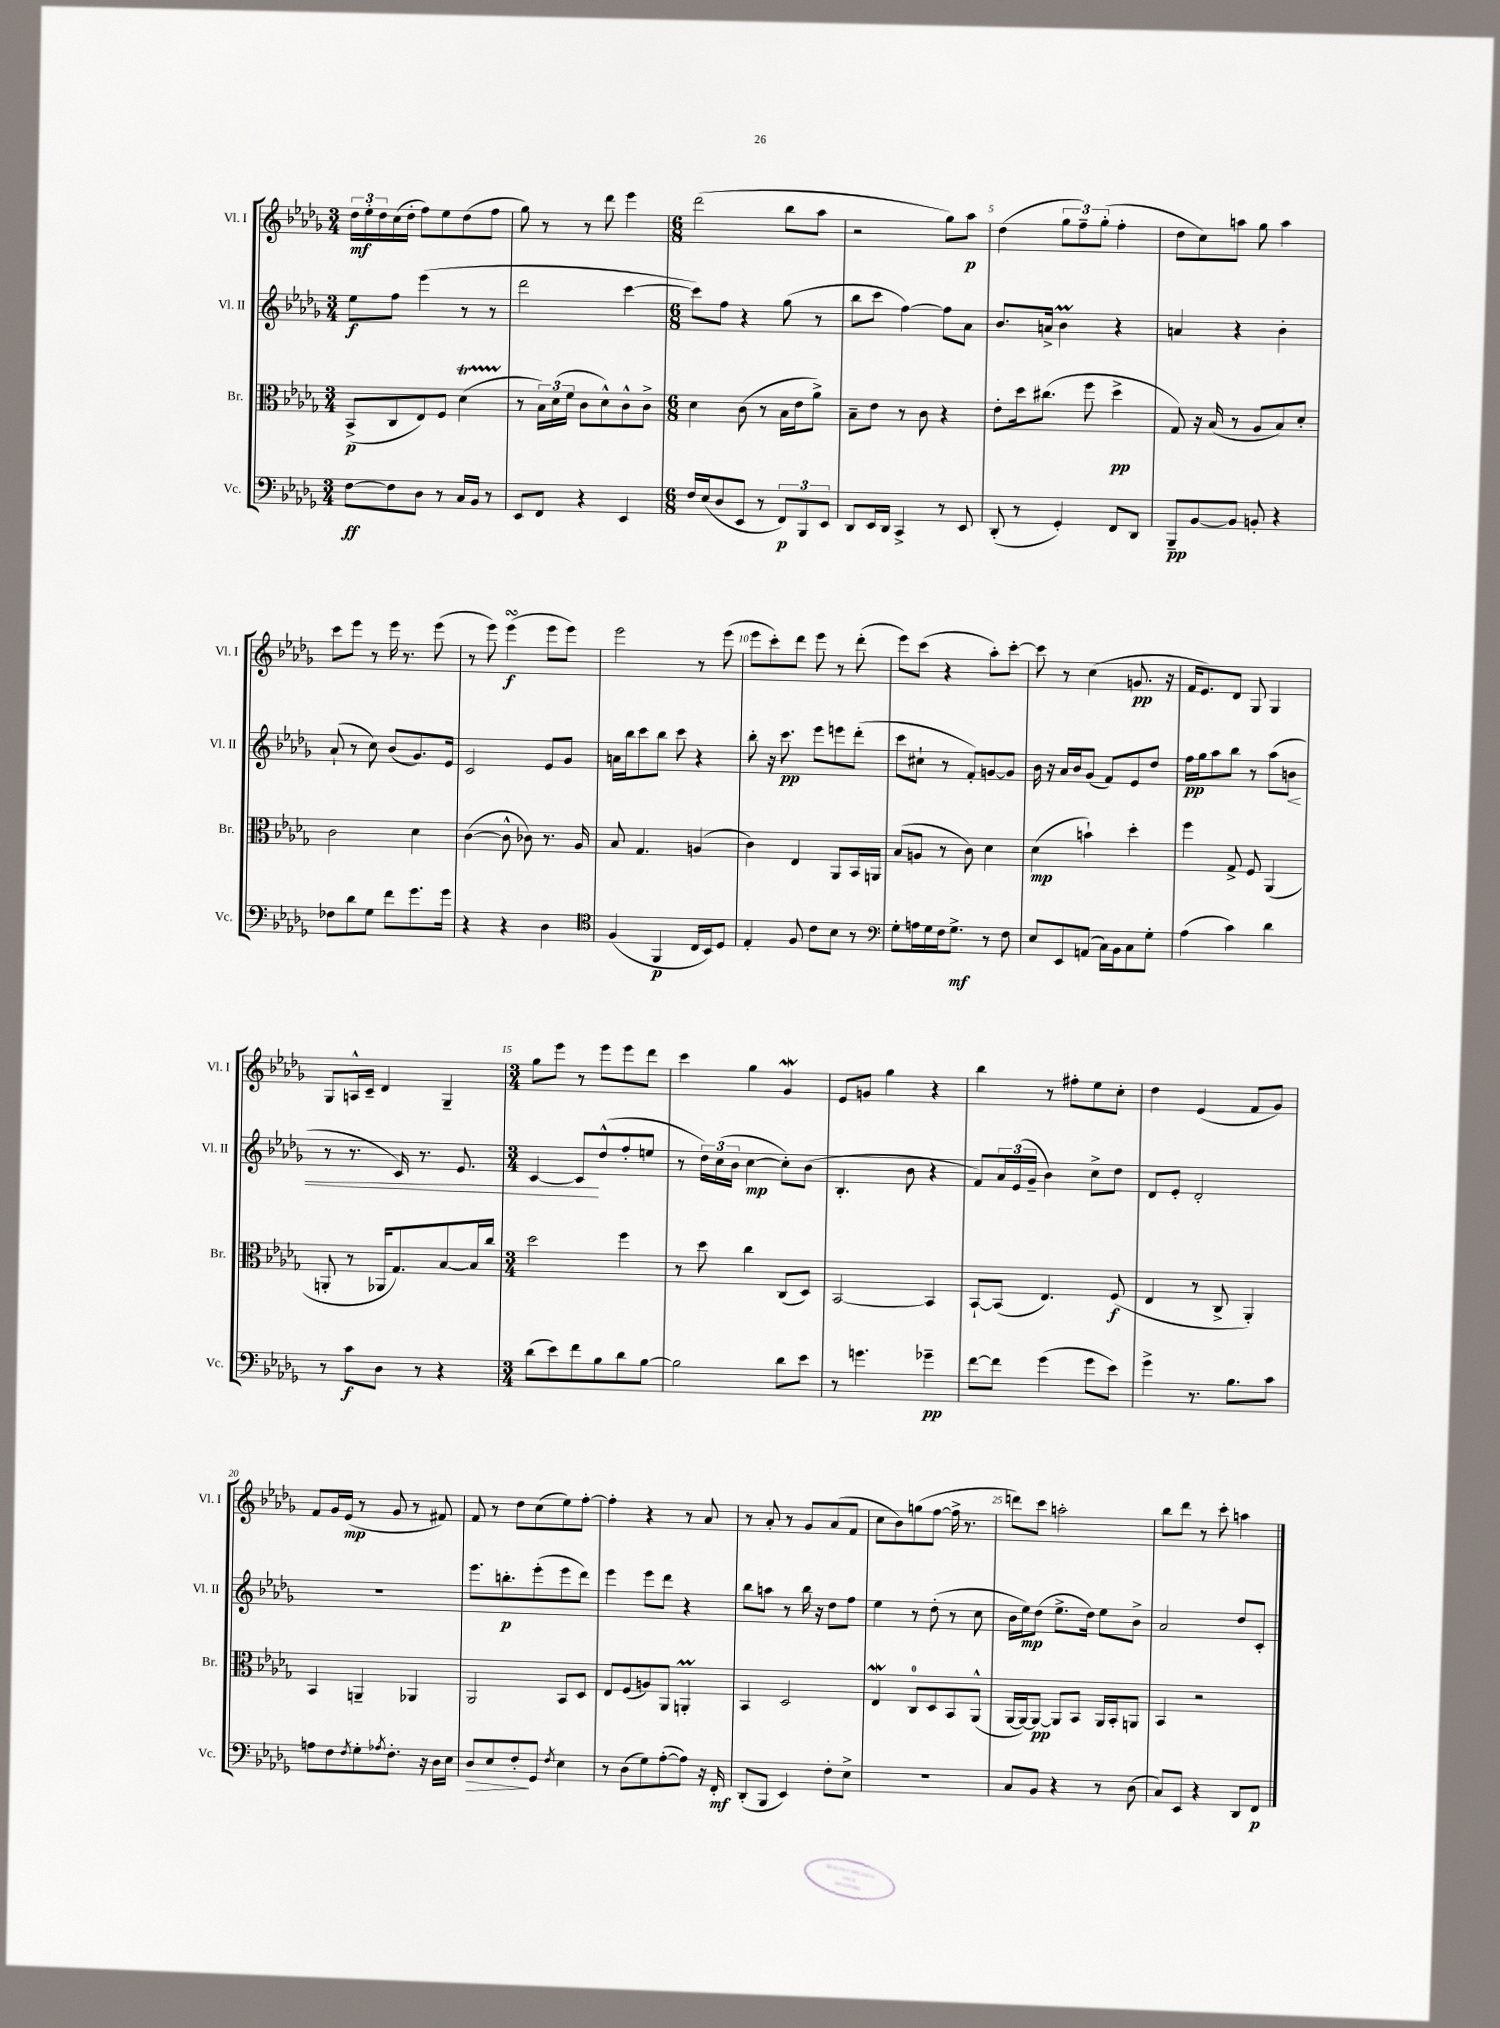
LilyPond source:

<<
\new StaffGroup <<
\new Staff = "s0" \with { instrumentName = "Vl. I" shortInstrumentName = "Vl. I" } {
    \clef treble \key des \major \numericTimeSignature \time 3/4
    \tuplet 3/2 { des''16\mf ees''16-. des''16 } c''16( des''16-. f''8) ees''8 des''8( f''8 |
    ges''8) r8 r8 des'''8 ees'''4 |
    \numericTimeSignature \time 6/8 des'''2( bes''8 aes''8 |
    r2 ges''8) aes''8\p |
    des''4( \tuplet 3/2 { ges''8 f''8--) ges''8-.( } f''4-. |
    des''8 c''8) a''8 ges''8 a''4 |
    c'''8 ees'''8 r8 ees'''16 r8. ees'''8( |
    r8 ees'''8) ees'''4\turn\f( ees'''8 ees'''8) |
    ees'''2 r8 ees'''8( |
    ees'''8 c'''8-.) des'''8 ees'''8 r8 des'''8-.( |
    ees'''8) c'''8( r4 aes''8-.) c'''8~-. |
    c'''8 r8 c''4( g'8.\pp r16 |
    f'16 ees'8.) des'8 ges8 ges4 |
    ges8 a16-^ c'16-- des'4 ges4-- |
    \numericTimeSignature \time 3/4 ges''8 ees'''8 r8 ees'''8 ees'''8 des'''8 |
    c'''4 ges''4 ges'4\mordent |
    ees'8 g'8 ges''4 r4 |
    bes''4 r8 fis''8-. ees''8 c''8-. |
    des''4 ees'4( f'8 ges'8) |
    f'8 ges'16 ees'16\mp( r8 ges'8 r8 fis'8) |
    f'8 r8 des''8 c''8( ees''8) f''8~-. |
    f''4-. r4 r8 aes'8 |
    r8 aes'8-. r8 ges'8 aes'8( f'8 |
    c''8 bes'8) g''8( f''8~ f''16-> r8. |
    d'''8) c'''8 a''2-. |
    bes''8 des'''8 r8 c'''8-. a''4 \bar "|." |
}
\new Staff = "s1" \with { instrumentName = "Vl. II" shortInstrumentName = "Vl. II" } {
    \clef treble \key des \major \numericTimeSignature \time 3/4
    ees''8\f f''8 ees'''4( r8 r8 |
    des'''2 c'''4~ |
    \numericTimeSignature \time 6/8 c'''8) f''8 r4 ges''8( r8 |
    bes''8 c'''8 f''4~) f''8 aes'8 |
    bes'8. a'16-> bes'4\prall r4 |
    a'4 r4 bes'4-. |
    aes'8-!( r8 c''8) bes'8( ges'8.) ees'16 |
    c'2 ees'8 ges'8 |
    a'16 bes''16 c'''8 bes''8 c'''8 r4 |
    bes''8-. r16 c'''8.\pp ees'''8 e'''8 des'''8-.( |
    c'''8 cis''8-! r8 f'8-.) g'8~ g'8 |
    bes'16 r16 aes'16 bes'16 ges'8( f'8) ees'8 des''8 |
    f''16\pp ges''16 aes''8 bes''8 r8 aes''8( b'8\< |
    r8 r8. c'16) r8. ees'8. |
    \numericTimeSignature \time 3/4 c'4~ c'8\! des''8-^( f''8-. e''8 |
    r8 \tuplet 3/2 { des''16) c''16( bes'16 } c''4~\mp c''8-.) bes'8( |
    bes4.-. bes'8 r4 |
    f'8) \tuplet 3/2 { aes'16 ees'16( ges'16-- } bes'4) c''8-> des''8 |
    des'8 ees'8-. des'2-. |
    R2. |
    ees'''8. b''8.-.\p ees'''8-.( ees'''8 des'''8) |
    ees'''4 ees'''8 des'''8 r4 |
    bes''8 a''8 r8 bes''16 r16 des''8 f''8 |
    ees''4 r8 des''8-.( r8 c''8 |
    bes'16 ees''16\mp) des''8( ees''8.-> des''16) ees''8 bes'8-> |
    aes'2 des''8 c'8-. \bar "|." |
}
\new Staff = "s2" \with { instrumentName = "Br." shortInstrumentName = "Br." } {
    \clef alto \key des \major \numericTimeSignature \time 3/4
    bes,8->\p( c8 ees8) f8 des'4\startTrillSpan( |
    r8\stopTrillSpan \tuplet 3/2 { bes16) des'16( f'16 } c'8 des'8-^) c'8-^ c'8-> |
    \numericTimeSignature \time 6/8 des'4 c'8( r8 bes16 ees'16 aes'8->) |
    bes8-- ees'8 r8 c'8 r4 |
    ees'8-. des''16 cis''8.( f''8 des''4->\pp |
    ges8) r16 bes16( r8 aes8 bes8) des'8-. |
    c'2 des'4 |
    c'4~( c'8-^ ces'8) r8. aes16 |
    bes8 ges4. a4( |
    c'4) ees4 aes,8 bes,16 a,16 |
    bes8( a8 r8 c'8) des'4 |
    des'4\mp( b'4-!) des''4-. |
    f''4 ges8-> f8 aes,4( |
    a,8-. r8 aes,16 ges8.) bes8~ bes16 c''16 |
    \numericTimeSignature \time 3/4 des''2 f''4 |
    r8 des''8 c''4 c8( des8) |
    bes,2~ bes,4 |
    bes,8~-! bes,8( ees4.) f8\f( |
    ees4 r8 c8-> aes,4-.) |
    bes,4 a,4-- aes,4 |
    aes,2 bes,8 des8 |
    ees8 f8( a8) aes,8 a,4-.\prall |
    bes,4 des2 |
    ees4\mordent c8-0 des8 bes,8 aes,8-^( |
    aes,16~ aes,16~) aes,8~\pp aes,8 bes,8 aes,16 bes,16-. a,8 |
    bes,4 r2 \bar "|." |
}
\new Staff = "s3" \with { instrumentName = "Vc." shortInstrumentName = "Vc." } {
    \clef bass \key des \major \numericTimeSignature \time 3/4
    f8~\ff f8 des8 r8 c16 bes,16 r8 |
    ees,8 f,8 r4 ees,4 |
    \numericTimeSignature \time 6/8 f16 ees16( des8 ees,8 r8 \tuplet 3/2 { f,8\p) bes,,8 ees,8 } |
    des,8 ees,16 des,16 c,4-> r8 ees,8 |
    des,8-.( r8 ges,4-.) f,8 des,8 |
    bes,,8--\pp bes,8~ bes,8 b,8-. r4 |
    fes8 des'8 ges8 f'8 ges'8. ges'16 |
    r4 r4 des4 |
    \clef tenor f4( f,4\p c16 bes,16) des8 |
    ees4-. f8 c'8 bes8 r8 |
    \clef bass ges8-. a16 ges16 f16 ges8.->\mf r8 f8 |
    ees8 ees,8 a,8( c16) bes,16 c8 ges8-. |
    aes4( c'4) des'4 |
    r8 c'8\f des8 r8 r4 |
    \numericTimeSignature \time 3/4 des'8( ees'8) f'8 bes8 des'8 bes8~ |
    bes2 des'8 ees'8 |
    r8 g'4. ges'4--\pp |
    f'8~ f'8 ges'4( ges'8 ees'8) |
    ges'4-> r8. bes8. c'8 |
    a8 f8 \acciaccatura { f8 } ges8-. \acciaccatura { aes8 } f8.-. r16 des16 ees16 |
    des8\> ees8 f8-.\! ges,8 \acciaccatura { f8 } ees4 |
    r8 des8( ges8) aes8~-.( aes8) r16 f,16-.\mf |
    des,8-.( bes,,8 ees,4) f8-. ees8-> |
    R2. |
    c8 bes,8 r4 r8 des8( |
    c8) ees,8 r4 des,8 f,8\p \bar "|." |
}
>>
>>
\layout { \context { \Score \override BarNumber.break-visibility = ##(#f #t #t) barNumberVisibility = #(every-nth-bar-number-visible 5) } }
